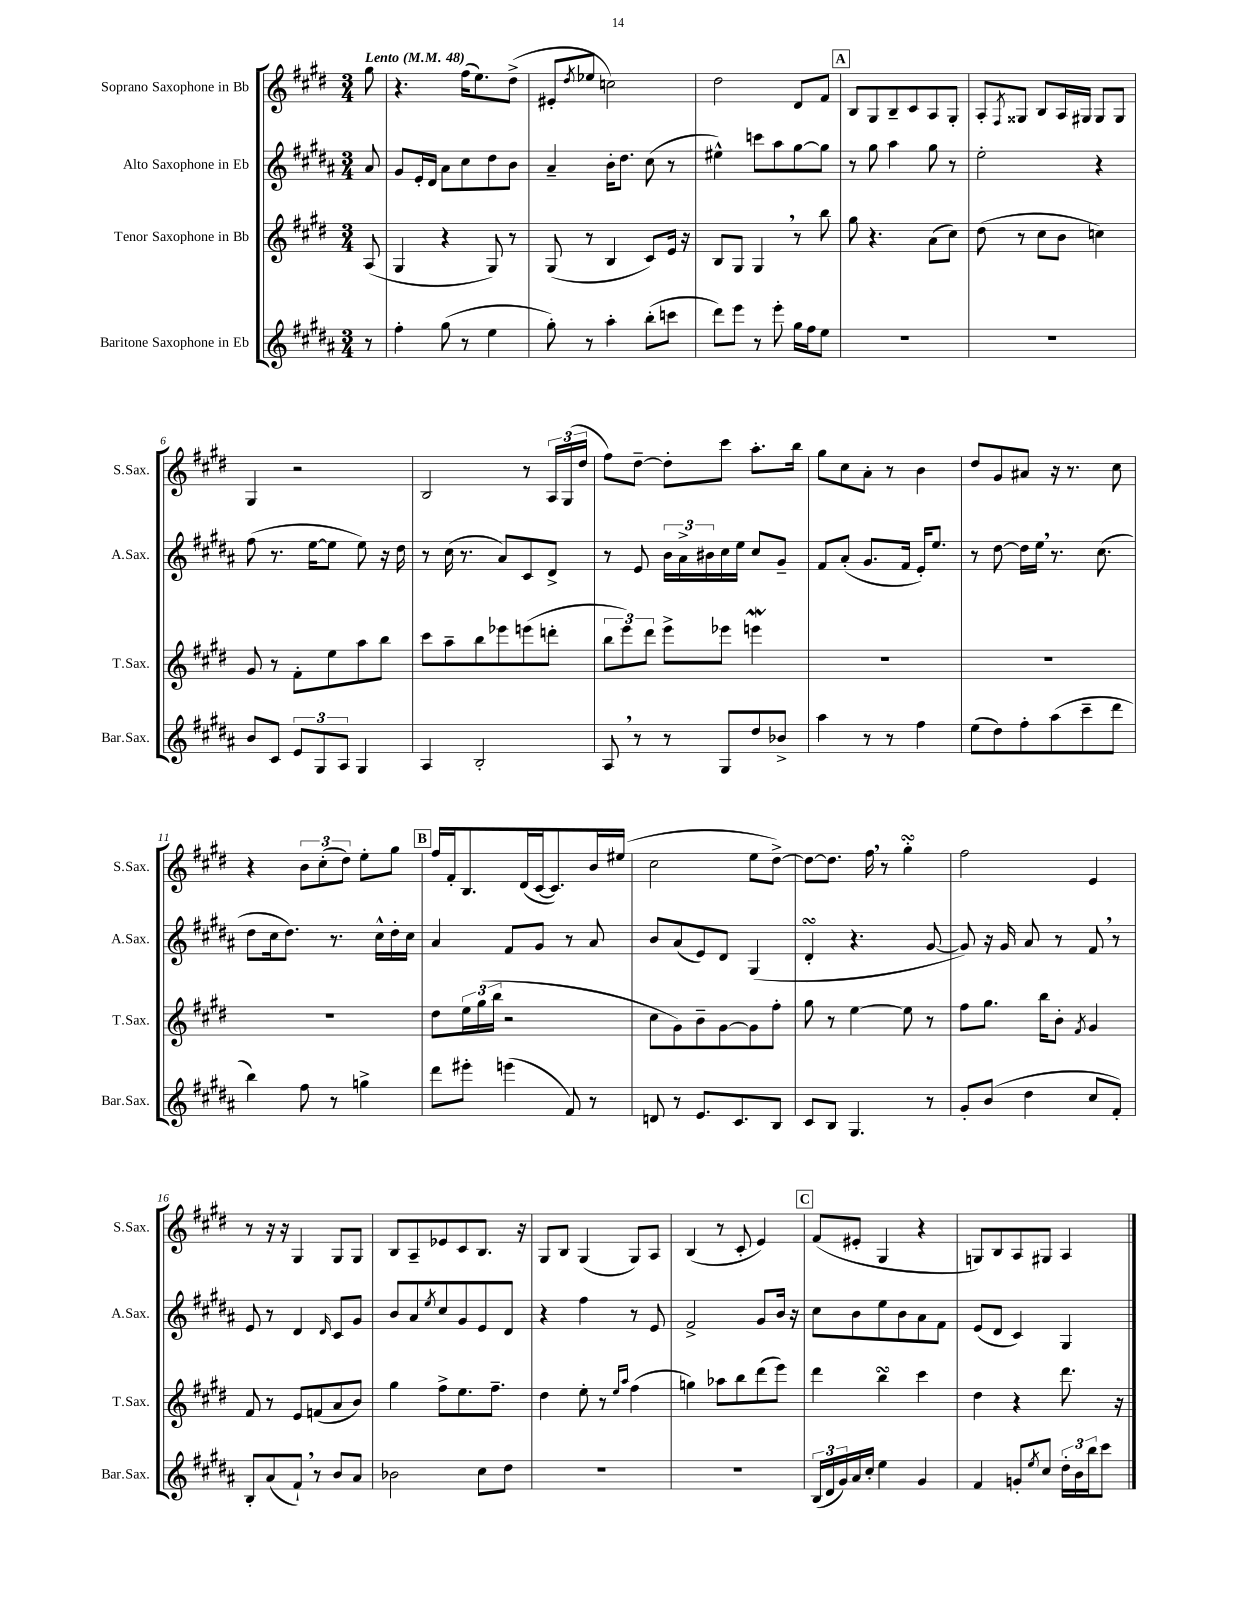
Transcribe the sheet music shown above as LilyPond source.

<<
\new StaffGroup <<
\new Staff = "s0" \with { instrumentName = "Soprano Saxophone in Bb" shortInstrumentName = "S.Sax." } {
    \clef treble \key e \major \numericTimeSignature \time 3/4 \partial 8 \tempo "Lento" 4 = 48
    gis''8 |
    r4. fis''16( e''8.) dis''8->( |
    eis'8-. \acciaccatura { dis''8 } ees''8 c''2) |
    dis''2 dis'8 fis'8 |
    \mark \markup { \box "A" } b8 gis8 b8-- cis'8 a8 gis8-. |
    a8-. \acciaccatura { fis8 } gisis8 b8 a16 gis16 gis8 gis8 |
    gis4 r2 |
    b2 r8 \tuplet 3/2 { a16 gis16( dis''16 } |
    fis''8) dis''8~-- dis''8-. cis'''8 a''8.-. b''16 |
    gis''8 cis''8 a'8-. r8 b'4 |
    dis''8 gis'8 ais'8 r16 r8. cis''8 |
    r4 \tuplet 3/2 { b'8 cis''8-.( dis''8) } e''8-. gis''8 |
    \mark \markup { \box "B" } fis''16 fis'16-. b8. dis'16( cis'16~ cis'8.) b'16 eis''16( |
    cis''2 e''8 dis''8~->) |
    dis''8~ dis''8. fis''16 \breathe r8 gis''4-.\turn |
    fis''2 e'4 |
    r8 r16 r16 gis4 gis8 gis8 |
    b8 a8-- ees'8 cis'8 b8. r16 |
    gis8 b8 gis4( gis8) a8 |
    b4( r8 cis'8-. e'4) |
    \mark \markup { \box "C" } fis'8( eis'8-. gis4 r4 |
    g8) b8 a8 gis8 a4 \bar "|." |
}
\new Staff = "s1" \with { instrumentName = "Alto Saxophone in Eb" shortInstrumentName = "A.Sax." } {
    \clef treble \key b \major \numericTimeSignature \time 3/4 \partial 8
    ais'8 |
    gis'8 e'16-. dis'16 ais'8 cis''8 dis''8 b'8 |
    ais'4-- b'16-. dis''8. cis''8( r8 |
    eis''4-^) c'''8 ais''8 gis''8~ gis''8 |
    \mark \markup { \box "A" } r8 gis''8 ais''4 gis''8 r8 |
    e''2-. r4 |
    fis''8( r8. e''16~ e''8 e''8) r16 dis''16 |
    r8 cis''16( r8. ais'8) cis'8 dis'8-> |
    r8 e'8 \tuplet 3/2 { b'16 ais'16-> bis'16 } cis''16 e''16 cis''8 gis'8-- |
    fis'8 ais'8-.( gis'8. fis'16 e'16-.) e''8. |
    r8 dis''8~ dis''16 e''16 \breathe r8. cis''8.( |
    dis''8 cis''16 dis''8.) r8. cis''16-^ dis''16-. cis''16 |
    \mark \markup { \box "B" } ais'4 fis'8 gis'8 r8 ais'8 |
    b'8 ais'8( e'8) dis'8 gis4( |
    dis'4-.\turn r4. gis'8~ |
    gis'8) r16 gis'16 ais'8 r8 fis'8 \breathe r8 |
    e'8 r8 dis'4 \grace { dis'16 } cis'8 gis'8 |
    b'8 ais'8 \acciaccatura { e''8 } cis''8 gis'8 e'8 dis'8 |
    r4 fis''4 r8 e'8 |
    fis'2-> gis'8 b'16 r16 |
    \mark \markup { \box "C" } cis''8 b'8 e''8 b'8 ais'8 fis'8 |
    e'8( dis'8 cis'4) gis4 \bar "|." |
}
\new Staff = "s2" \with { instrumentName = "Tenor Saxophone in Bb" shortInstrumentName = "T.Sax." } {
    \clef treble \key e \major \numericTimeSignature \time 3/4 \partial 8
    a8( |
    gis4 r4 gis8) r8 |
    gis8( r8 b4 cis'8) e'16 r16 |
    b8 gis8 gis4 \breathe r8 b''8 |
    \mark \markup { \box "A" } gis''8 r4. a'8( cis''8) |
    dis''8( r8 cis''8 b'8 c''4) |
    gis'8 r8 fis'8-. e''8 a''8 b''8 |
    cis'''8 a''8-- b''8 ees'''8 e'''8( d'''8-. |
    \tuplet 3/2 { b''8 e'''8) dis'''8 } e'''8-> ees'''8 e'''4\mordent |
    R2. |
    R2. |
    R2. |
    \mark \markup { \box "B" } dis''8 \tuplet 3/2 { e''16 gis''16( b''16 } r2 |
    cis''8 gis'8) b'8-- gis'8~ gis'8 fis''8-. |
    gis''8 r8 e''4~ e''8 r8 |
    fis''8 gis''8. b''16 b'8-. \acciaccatura { fis'8 } gis'4 |
    fis'8 r8 e'8 f'8( a'8 b'8) |
    gis''4 fis''8-> e''8. fis''8.-- |
    dis''4 e''8-. r8 \grace { e''16 a''16 } fis''4( |
    g''4) aes''8 b''8 dis'''8( e'''8) |
    \mark \markup { \box "C" } dis'''4 b''4\turn cis'''4 |
    dis''4 r4 dis'''8. r16 \bar "|." |
}
\new Staff = "s3" \with { instrumentName = "Baritone Saxophone in Eb" shortInstrumentName = "Bar.Sax." } {
    \clef treble \key b \major \numericTimeSignature \time 3/4 \partial 8
    r8 |
    fis''4-. gis''8( r8 e''4 |
    gis''8-.) r8 ais''4-. b''8-.( c'''8 |
    dis'''8) e'''8 r8 e'''8-. gis''16 fis''16 e''8 |
    \mark \markup { \box "A" } R2. |
    R2. |
    b'8 cis'8 \tuplet 3/2 { e'8 gis8 ais8 } gis4 |
    ais4 b2-. |
    ais8 \breathe r8 r8 gis8 dis''8 bes'8-> |
    ais''4 r8 r8 fis''4 |
    e''8( dis''8) fis''8-. ais''8( cis'''8-- dis'''8 |
    b''4) fis''8 r8 g''4-> |
    \mark \markup { \box "B" } dis'''8 eis'''8-. e'''4( fis'8) r8 |
    d'8 r8 e'8. cis'8. b8 |
    cis'8 b8 gis4. r8 |
    gis'8-. b'8( dis''4 cis''8 fis'8-.) |
    b8-. ais'8( fis'8-!) \breathe r8 b'8 ais'8 |
    bes'2 cis''8 dis''8 |
    R2. |
    R2. |
    \mark \markup { \box "C" } \tuplet 3/2 { b16( dis'16 gis'16) } ais'16 cis''16-. e''4 gis'4 |
    fis'4 g'8-. \acciaccatura { e''8 } cis''8 \tuplet 3/2 { dis''16-. b'16 b''16 } cis'''8 \bar "|." |
}
>>
>>
